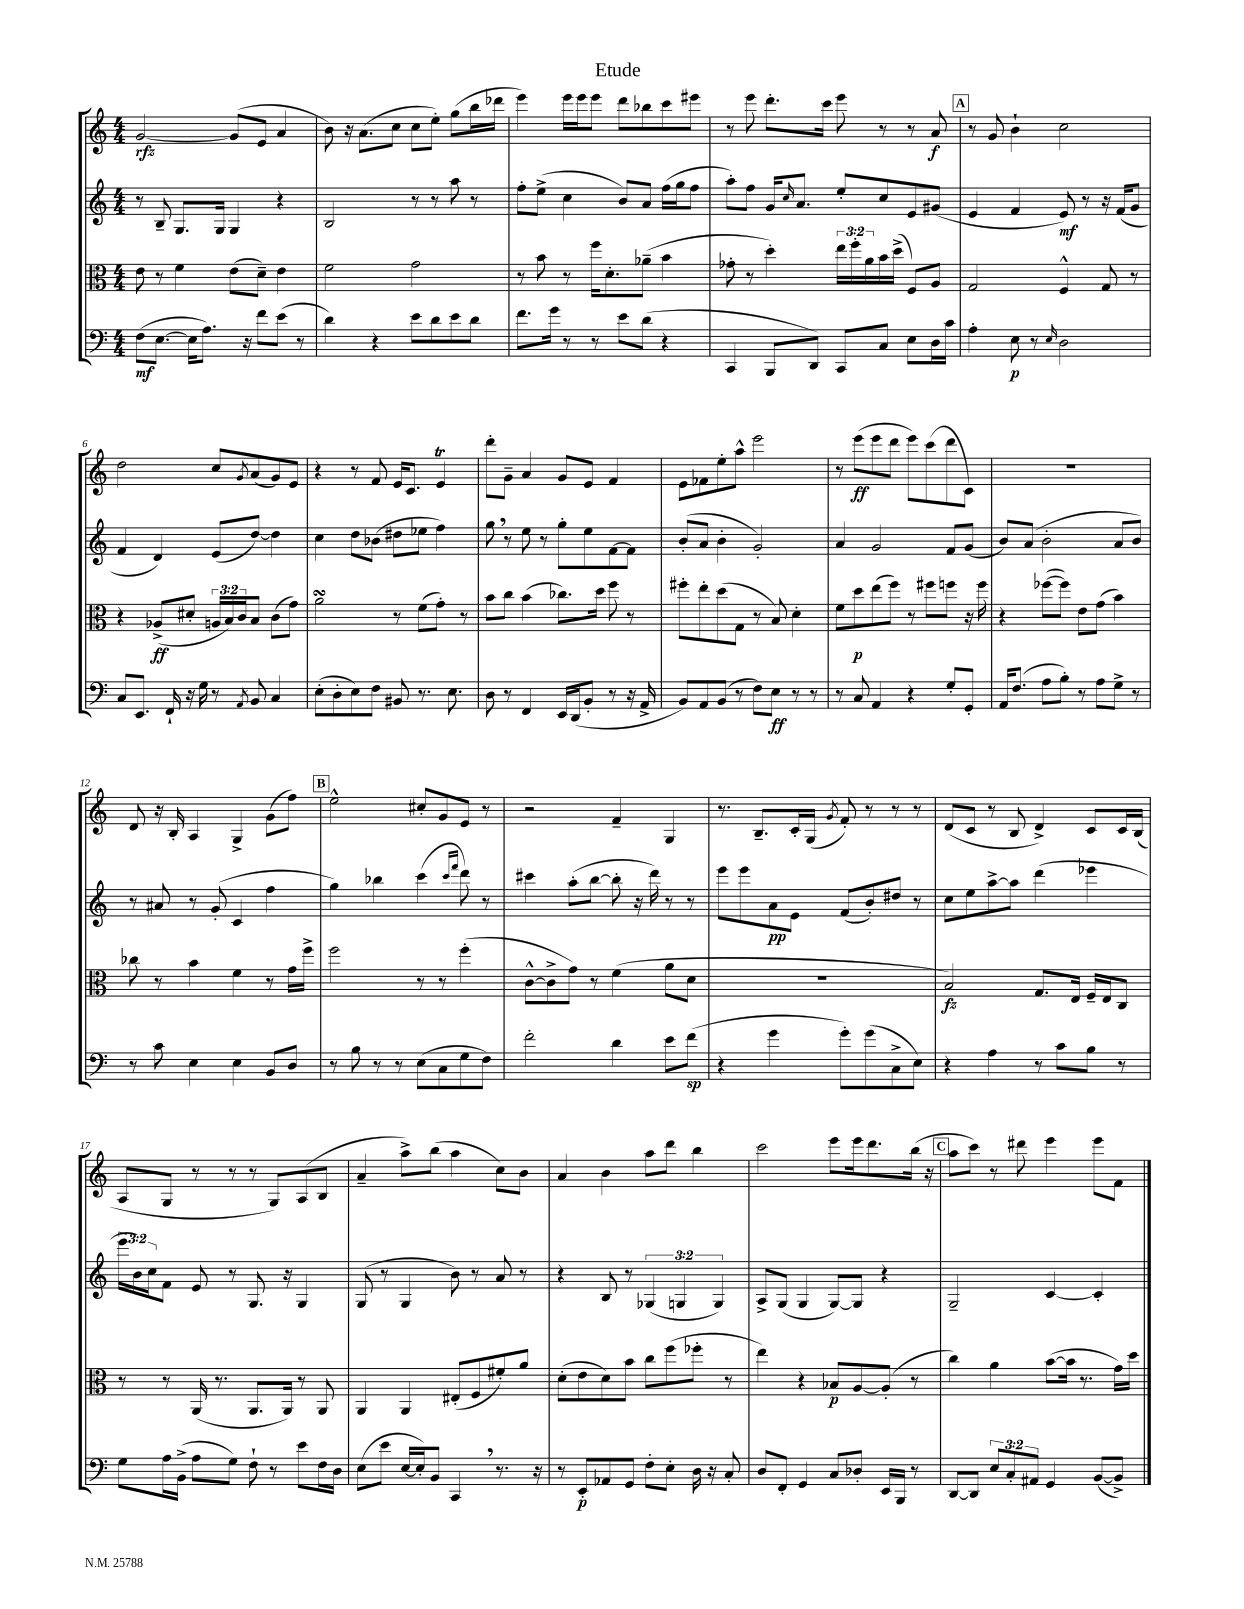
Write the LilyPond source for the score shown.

\header { title = "Etude" }
<<
\new StaffGroup <<
\new Staff = "s0" {
    \clef treble \key c \major \numericTimeSignature \time 4/4
    g'2~\rfz g'8( e'8 a'4 |
    b'8) r16 a'8.( c''8 c''8 e''8-.) g''8( b''16 des'''16 |
    e'''4) e'''16 e'''16 e'''8 d'''8 bes''8 c'''8 eis'''8 |
    r8 e'''8 d'''8.-. c'''16 e'''8 r8 r8 a'8\f |
    \mark \markup { \box "A" } r8 g'8 b'4-! c''2 |
    d''2 c''8 \acciaccatura { g'8 } a'8( g'8) e'8 |
    r4 r8 f'8 e'16 c'8. e'4\trill |
    d'''8-. g'8-- a'4 g'8 e'8 f'4 |
    e'8 fes'8 e''8-. a''8-^ e'''2 |
    r8 e'''8\ff( e'''8 d'''8 e'''8) c'''8( d'''8 c'8) |
    R1 |
    d'8 r16 b16-. a4 g4-> g'8( f''8) |
    \mark \markup { \box "B" } e''2-^ cis''8-. g'8 e'8 r8 |
    r2 f'4-- g4 |
    r8. b8.-- c'16-. g16( \acciaccatura { g'8 } f'8-.) r8 r8 r8 |
    d'8( c'8 r8 b8 d'4->) c'8 c'16 b16( |
    a8 g8 r8 r8 r8 g8) a8( b8 |
    a'4-- a''8->) b''8( a''4 c''8) b'8 |
    a'4 b'4 a''8 d'''8 b''4 |
    c'''2 e'''8 e'''16 d'''8. b''16( r16 |
    \mark \markup { \box "C" } a''8 c'''8) r8 dis'''8 e'''4 e'''8 f'8 \bar "|." |
}
\new Staff = "s1" {
    \clef treble \key c \major \numericTimeSignature \time 4/4 \override Staff.TupletNumber.text = #tuplet-number::calc-fraction-text
    r8 b8-- g8. g16 g4 r4 |
    b2 r8 r8 a''8 r8 |
    f''8-. e''8->( c''4 b'8) a'8 f''16( g''16 f''8 |
    a''8-.) f''8 g'16 \grace { c''16 } a'8. e''8-. c''8 e'8 gis'8( |
    \mark \markup { \box "A" } e'4 f'4 e'8\mf) r8 r16 f'16( g'8 |
    f'4 d'4) e'8( d''8~) d''4 |
    c''4 d''8 bes'8( dis''8 ees''8 f''4) |
    g''8 \breathe r8 e''8 r8 g''8-. e''8 f'8~ f'8 |
    b'8-.( a'8 b'4-. g'2-.) |
    a'4 g'2 f'8 g'8( |
    b'8) a'8( b'2-. a'8 b'8) |
    r8 ais'8 r8 g'8-.( c'4 f''4 |
    \mark \markup { \box "B" } g''4) bes''4 c'''4( \grace { c'''16 f'''16 } d'''8) r8 |
    cis'''4 a''8-.( b''8~ b''8-. r16 d'''16) r8 r8 |
    e'''8 e'''8 a'8\pp e'8 f'8( b'8-.) dis''8 r8 |
    c''8 e''8 a''8~-> a''8 d'''4( ees'''4 |
    \tuplet 3/2 { e'''16 b'16) c''16 } f'8 e'8 r8 g8. r16 g4 |
    g8( r8 g4 b'8) r8 a'8 r8 |
    r4 b8 r8 \tuplet 3/2 { ges4( g4 g4) } |
    a8-> g8( g4 g8~) g8 r4 |
    \mark \markup { \box "C" } g2-- c'4~ c'4-. \bar "|." |
}
\new Staff = "s2" {
    \clef alto \key c \major \numericTimeSignature \time 4/4 \override Staff.TupletNumber.text = #tuplet-number::calc-fraction-text
    e'8 r8 f'4 e'8( d'8--) e'4 |
    f'2 g'2 |
    r8 b'8 r8 f''16 d'8.-. aes'8--( b'4 |
    ges'8-. r8 d''4-.) \tuplet 3/2 { e''16 f''16-. a'16 } b'16 d''16->( f8) a8 |
    \mark \markup { \box "A" } g2 f4-^ g8 r8 |
    r4 aes8->\ff( dis'8-. \tuplet 3/2 { a16 b16) c'16 } b8 c'8( g'8) |
    a'2\turn r8 f'8( g'8-.) r8 |
    b'8 c''8 b'4( ces''8.) d''16 f''8 r8 |
    fis''8-. e''8-. d''8( g8 r8 b8) d'4-. |
    f'8 d''8\p e''8( f''8) r8 fis''8 f''8 r16 f''16 |
    r4 fes''8~( fes''8) e'8 g'8( b'4) |
    ces''8 r8 b'4 f'4 r8 g'16 f''16-> |
    \mark \markup { \box "B" } f''2 r8 r8 f''4-.( |
    c'8~-^ c'8-> g'8) r8 f'4( a'8 d'8 |
    r1 |
    b2\fz) g8. e16 f16-- e16 c8 |
    r8 r8 a,16( r8. a,8. a,16) r8 a,8 |
    a,4 a,4 eis8-.( f8 fis'8-.) a'8 |
    d'8-.( e'8 d'8) b'8 c''8 f''8( fes''8-. r8 |
    e''4) r4 bes8\p a8~ a8-.( r8 |
    \mark \markup { \box "C" } c''4) a'4 b'8~( b'16 r8. g'16) d''16 \bar "|." |
}
\new Staff = "s3" {
    \clef bass \key c \major \numericTimeSignature \time 4/4 \override Staff.TupletNumber.text = #tuplet-number::calc-fraction-text
    f8\mf( e8.~ e16 a8.) r16 f'8 e'8( r8 |
    d'4) r4 e'8 d'8 e'8 d'8 |
    f'8. g'16 r8 r8 e'8 d'8( r4 |
    c,4 b,,8 d,8) c,8 c8 e8 d16 c'16 |
    \mark \markup { \box "A" } a4-. e8\p r8 \grace { e16 } d2 |
    c8 e,8. f,16-! r16 g16 r8 \acciaccatura { a,8 } b,8 c4 |
    e8-.( d8-. e8) f8 bis,8 r8. e8. |
    d8 r8 f,4 e,16 d,16( b,8-. r8 r16 a,16-> |
    b,8) a,8 b,8( r8 f8) e8\ff r8 r8 |
    r8 c8 a,4 r4 g8-. g,8-. |
    a,16 f8.( a8 b8-.) r8 a8 g8-> r8 |
    r8 c'8 e4 e4 b,8 d8 |
    \mark \markup { \box "B" } r8 b8 r8 r8 e8( c8 g8 f8) |
    f'2-. d'4 e'8 f'8\sp( |
    r4 g'4 g'8-.) g'8( c8-> e8) |
    r4 a4 r8 c'8 b8 r8 |
    g8 a16 b,16->( a8 g8) f8-! r8 e'8 f16 d16 |
    e8( e'8 e16~ e16-.) b,8 c,4 \breathe r8. r16 |
    r8 e,8-.\p aes,8 g,8 f8-. e8-. d16 r16 c8-. |
    d8 f,8-. g,4 c8 des8-. e,16 b,,16 r8 |
    \mark \markup { \box "C" } d,8~ d,8 \tuplet 3/2 { e8 c8-. ais,8 } g,4 b,8~( b,8->) \bar "|." |
}
>>
>>
